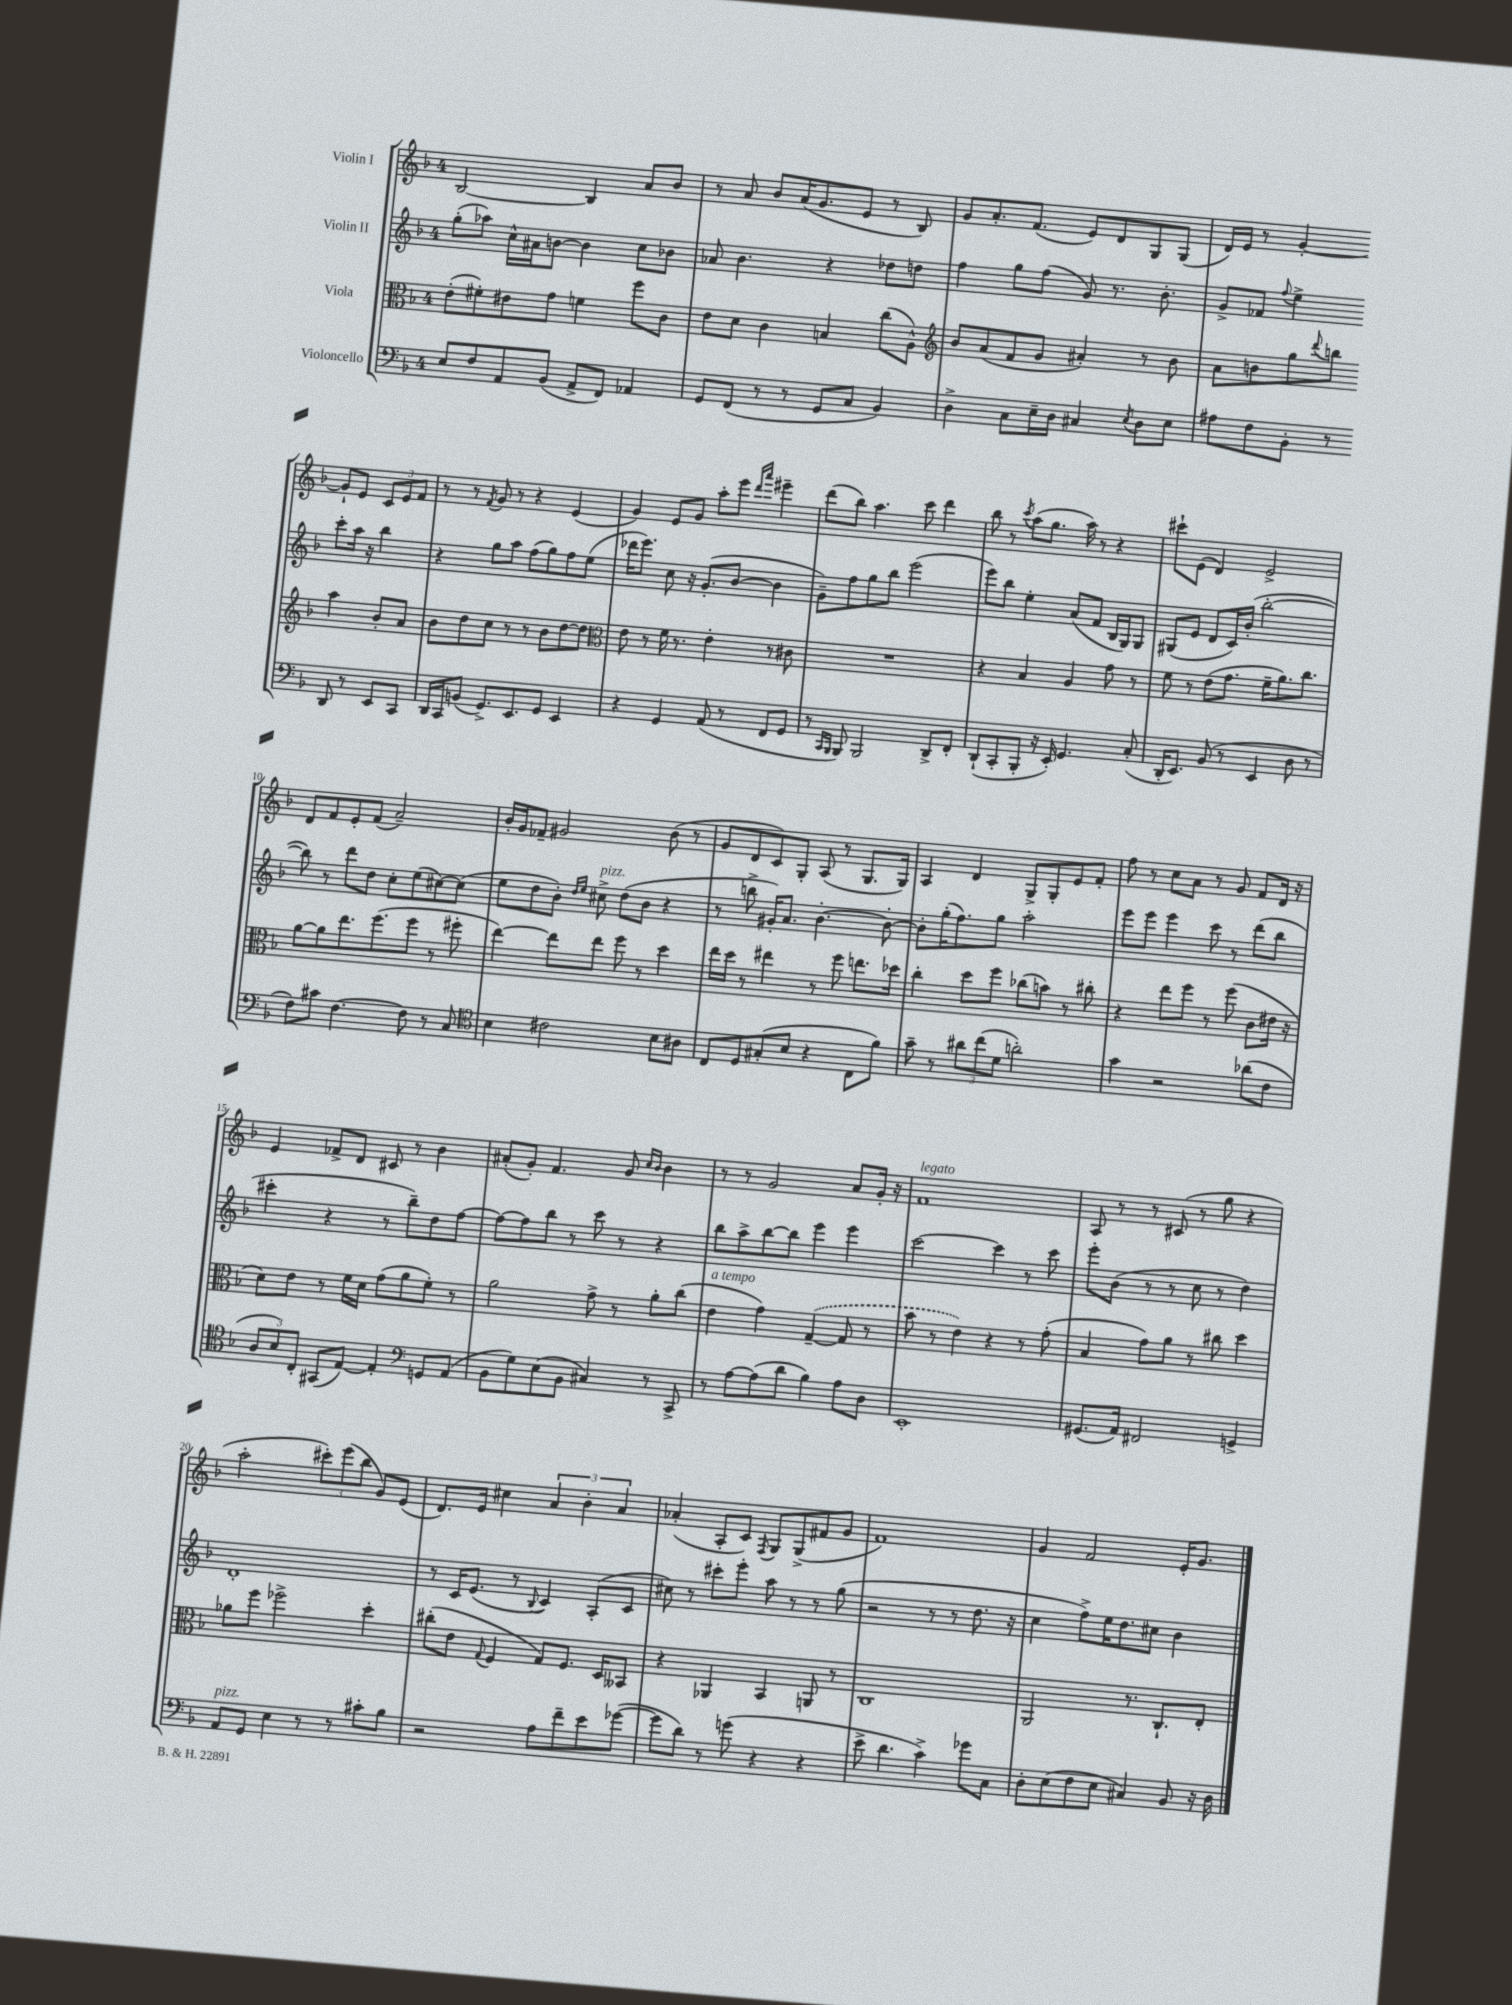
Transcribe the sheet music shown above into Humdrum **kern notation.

**kern	**kern	**kern	**kern
*part4	*part3	*part2	*part1
*staff4	*staff3	*staff2	*staff1
*I"Violoncello	*I"Viola	*I"Violin II	*I"Violin I
*clefF4	*clefC3	*clefG2	*clefG2
*k[b-]	*k[b-]	*k[b-]	*k[b-]
*M4/4	*M4/4	*M4/4	*M4/4
=1	=1	=1	=1
8E/L	(8e'\L	(8gg'\L	[2B-/
8F/	8f#X'\)	8aa-X\J)	.
8AA/	8e#X\	16cc^^\LL	.
.	.	16a#X\J	.
(8BB-/J	8g\J	[8bn\J	.
8AA^/L	4fn\	4b\]	4B-/]
8FF/J)	.	.	.
4AA-X/	8ff\L	8cc\L	8a/L
.	8c\J	8b-X\J	8b-/J
=2	=2	=2	=2
8GG/L	8e\L	8a-X/	8r
(8FF/J	8d\J	4.b-\	8a/
8r	4c\	.	8b-/L
8r	.	.	(16a/K
.	.	.	8.g/
8GG/L	4Bn/	4r	.
8C/J	.	.	8e/J
4BB-/)	(8cc\L	8dd-X\L	8r
.	8A^^\J)	8ddn\J	8B-/)
=3	=3	=3	=3
*	*clefG2	*	*
4D^\	8b-/L	4ff\	8g/L
.	(8a/	.	8.a'/
8C\L	8f/	8gg\L	.
.	.	.	(8.f/J
16E~\L	8g/J	(8ff\J	.
16D\JJ	.	.	.
4C#X/	4a#X'/)	8g/)	8e/L)
.	.	8.r	8d/
8qE/	.	.	.
8D\L	8r	.	8G/
.	.	8.b-'\	.
8E\J	8b-\	.	(8G/J
=4	=4	=4	=4
8A#X\L	8a\L	8g^/L	16d/LL)
.	.	.	16e/JJ
8F\	8bn\	8f-X/J	8r
.	.	8qqff/	.
8BB-'\J	8gg\	4ee^\	[4g'/
.	8qqddd/	.	.
8r	8bbn\J	.	.
8DD/	4aa\	8ccc'\L	8g`/L]
8r	.	16aa\Jk	8e/J
.	.	16r	.
8EE/L	8b'/L	4bb-\	12c/L
.	.	.	12e/
8CC/J	8a/J	.	.
.	.	.	12f/J
!!LO:LB:g=z
=5	=5	=5	=5
16DD/LL	8b-\L	4r	8r
16CC/J	.	.	.
(8BBn/J	8dd\	.	8r
.	.	.	8qf/
8.GG^/L)	8cc\J	8gg\L	8g/
.	8r	8aa\J	8r
8.EE/	.	.	.
.	8r	(8ff\L	4r
8GG/J	8b-\L	8gg\)	.
4EE/	[8dd\	8ff\	(4e/
.	8dd\J]	(8ee\J	.
=6	=6	=6	=6
*	*clefC3	*	*
4r	8e\	16ddd-X\KL	4g/)
.	.	8.eee\J)	.
.	8r	.	.
4GG/	16f\	8cc\	8e/L
.	8.r	.	.
.	.	16r	8g/J
.	.	(8.g'/L	.
(8AA/	4e'\	.	8aa'\L
8r	.	[8b-/J	8eee\J
.	.	.	16qqddd/LL
.	.	.	16qqaaa/JJ
8FF/L	8r	4b-\]	4eee#X~\
8GG/J	8c#X\	.	.
=7	=7	=7	=7
8r	1r	8g~\L)	(8ddd\L
16qqCC/LL	.	.	.
16qqBBB-/JJ	.	.	.
8BBB-/)	.	8ff\	8bb-\J)
2BBB-/	.	8gg\	4.aa\
.	.	8bb-\J	.
.	.	(2eee\	.
.	.	.	8ccc\
8DD^/L	.	.	4ddd\
8FF'/J	.	.	.
=8	=8	=8	=8
(8DD`/L	4r	8eee\L)	8bb-\
8CC'/	.	8bb-\J	8r
.	.	.	8qccc/
8BBB-'/J	4B-/	4ee'\	(8aa\L
16r	.	.	8.gg\J
16EE'/)	.	.	.
4.GG/	4A/	(8a/L	.
.	.	.	16aa\)
.	.	8f/J	8r
.	8g\	16B-/LL	4r
.	.	16G/J)	.
(8C'/	8r	8G/J	.
=9	=9	=9	=9
16DD'/KL	8f\	(8G#X/L	8ccc#X`\L
8.EE/J)	.	.	.
.	8r	8e/J	(8e\J
(8BB-/	(8e\L	8d/L	4d/)
8r	8.g\J	16c/L)	.
.	.	(16b-'/JJ	.
4EE/	.	[2bb-'\	2e^/
.	16f~\KL	.	.
.	8.a\)	.	.
8D\	.	.	.
.	8.cc\J	.	.
8r	.	.	.
!!LO:LB:g=z
=10	=10	=10	=10
8F\L)	[8a\L	8bb-\])	8d/L
8c#X\J	8a\]	8r	8f/
[4.F\	8.ee\	8ddd\L	8e'/
.	.	8dd\J	(8f/J
.	(8.ff\	.	.
.	.	8cc'\L	2a~/)
8F\]	8ff\J	(8ee\	.
8r	8r	[8cc#X\)	.
8C/	8ff#X'\	(8cc#\J]	.
=11	=11	=11	=11
*clefC4	*	*	*
4B-\	[4ee\)	8ee\L	16b-'/LL
.	.	.	16g/J
.	.	8dd\	8f-X~/J
2c#X\	8ee\L]	8b-'\J)	2g#X/
.	.	16qqdd/LL	.
.	.	16qqee/JJ	.
!	!	!LO:TX:a:i:t=pizz.	!
.	8ee\J	8cc#X^\	.
.	8ff\	(8dd\L	.
.	8r	8b-\J	.
8B-\L	4dd\	4r	(8b-\
8A#X\J	.	.	8r
=12	=12	=12	=12
8C/L	16ee\LL	8r	8g/L
.	16dd\JJ	.	.
8D/	8r	8bbn^\	8d/
(8G#X'/	4ee#X\	16g#X'/KL)	8c/)
.	.	8.a/J	.
8B-/J	.	.	8G'/J
4r	8r	[4.b-'\	(8A/
.	8ff\	.	8r
8C\L	8.een\L	.	8.G/L
8f\J)	.	8b-'\_	.
.	16dd-X\Jk	.	16G/Jk)
=13	=13	=13	=13
8g~\	4cc'\	8b-'\L]	4A/
8r	.	(16gg'\K	.
.	.	8.ff\)	.
12a#X\L	8dd\L	.	4d/
(12cc\	.	.	.
.	8ff\J	8gg\J	.
12d\J	.	.	.
2an'\)	(8cc-X\L	2aa'\	8G^/L
.	8bn\J)	.	8G'/
.	8r	.	8e/
.	8cc#X'\	.	8f'/J
=14	=14	=14	=14
4g\	4r	8eee\L	8ff\
.	.	8eee\J	8r
2r	8ee\L	4eee\	8cc\L
.	8ff\J	.	8a\J
.	8r	8ccc\	8r
.	(8ff\	8r	8g/
(8a-X\L	8c\L	(8ddd\L	8f/L
8c\J	16e#X\Jk	8bb-\J	16d/Jk
.	16r	.	16r
!!LO:LB:g=z
=15	=15	=15	=15
12A/L	8d\L)	4ccc#X'\	4e/
12B-/)	.	.	.
.	8e\J	.	.
12C'/J	.	.	.
(8GG#X/L	8r	4r	8f-X^/L
[8E/J)	16f\LL	.	8d/J
.	16d\JJ	.	.
4E'/]	(8g\L	8r	8c#X/
.	8a\	8bb-~\L)	8r
*clefF4	*	*	*
8GGn/L	8f'\J)	8dd\	4b-\
(8AA/J	8r	[8ff\J	.
=16	=16	=16	=16
8BB-\L	2a\	8ff\L_	(8a#X'/L
8G\)	.	8ff\]	8g'/J)
(8E\	.	8bb-\J	4.f/
8BB-\J	.	8r	.
4C#X/)	8g^\	8ccc\	.
.	8r	8r	8g/
.	.	.	16qqcc/LL
.	.	.	16qqb-/JJ
8r	8a'\L	4r	4b-\
8CC^/	(8cc\J	.	.
=17	=17	=17	=17
!	!LO:TX:a:i:t=a tempo	!	!
8r	4e\	8bb-\L	8r
[8A\L	.	8aa^\	8r
(8A\]	4g\)	[8bb-\	2g/
8d\J	.	8bb-\J]	.
4B-\)	([4G~/	4eee\	.
8A\L	8G/]	4eee\	8a/L
8D\J	8r	.	16g'/Jk
.	.	.	16r
=18	=18	=18	=18
!	!	!	!LO:TX:a:i:t=legato
1EE'	8b-\	[2ccc\	1f
.	8r	.	.
.	4e\)	.	.
.	4r	4ccc\]	.
.	8r	8r	.
.	(8g'\	8ccc\	.
=19	=19	=19	=19
(8.GG#X/L	4B-/	8eee'\L	8A/
.	.	(8b-\J	8r
16AA/Jk)	.	.	.
2FF#X/	8g\L)	8r	8r
.	8a\J	8r	(8c#X/
.	8r	8cc\	8r
.	8cc#X\	8r	8gg\
4GGn^/	4dd\	4dd\)	4r
!!LO:LB:g=z
=20	=20	=20	=20
!LO:TX:a:i:t=pizz.	!	!	!
8AA/L	8a-X\L	1d'	2aa'\
8GG/J	8ff\J	.	.
4E\	2ff-X^\	.	.
8r	.	.	12ccc#X'\L)
.	.	.	(12eee\
8r	.	.	.
.	.	.	12bb-\J
8c#X'\L	4dd'\	.	8g/L)
8B-\J	.	.	(8e/J
=21	=21	=21	=21
2r	(8cc#X'\L	8r	8.d/L)
.	8e\J	16c/KL	.
.	.	(8.e/J	16e/Jk
.	8qqG/	.	.
.	4F/	.	4cc#X\
.	.	8r	.
.	.	8qqB-/	.
8A\L	8G/L)	4c/)	6a/
8f~\	8.F/J	.	.
.	.	.	6b-'\
8e\	.	(8A'/L	.
.	16D/KL	.	.
.	.	.	6a/
([8g-X\J	8BB--X/J	8c/J	.
=22	=22	=22	=22
8g-\L]	4r	8cc#X\)	(4a-X'/
8d\J)	.	8r	.
8r	4AA-X/	8ccc#X'\L	8A'/L
(8gn\	.	8eee'\J	8c/J)
.	.	.	8qF/
4r	4BB-/	8aa\	8G/L
.	.	8r	(8G^/
4r	8AAn/	8r	8f#X/
.	8r	(8gg\	8g/J
=23	=23	=23	=23
8e^\	1C	2r	1f)
4.d\	.	.	.
4c^\)	.	8r	.
.	.	8r	.
8g-X\L	.	8.dd\	.
8C\J	.	.	.
.	.	16r	.
=24	=24	=24	=24
8D'\L	2AA/	4cc\	4g/
(8E\	.	.	.
8F\	.	8ff^\L)	2f/
8E\J	.	16ee\K	.
.	.	8.dd\	.
4C#X/)	8.r	.	.
.	.	8cc#X\J	.
.	8.C`/L	.	.
8BB-/	.	4b-\	16e'/KL
.	.	.	8.g/J
16r	8E'/J	.	.
16D\	.	.	.
==	==	==	==
*-	*-	*-	*-
